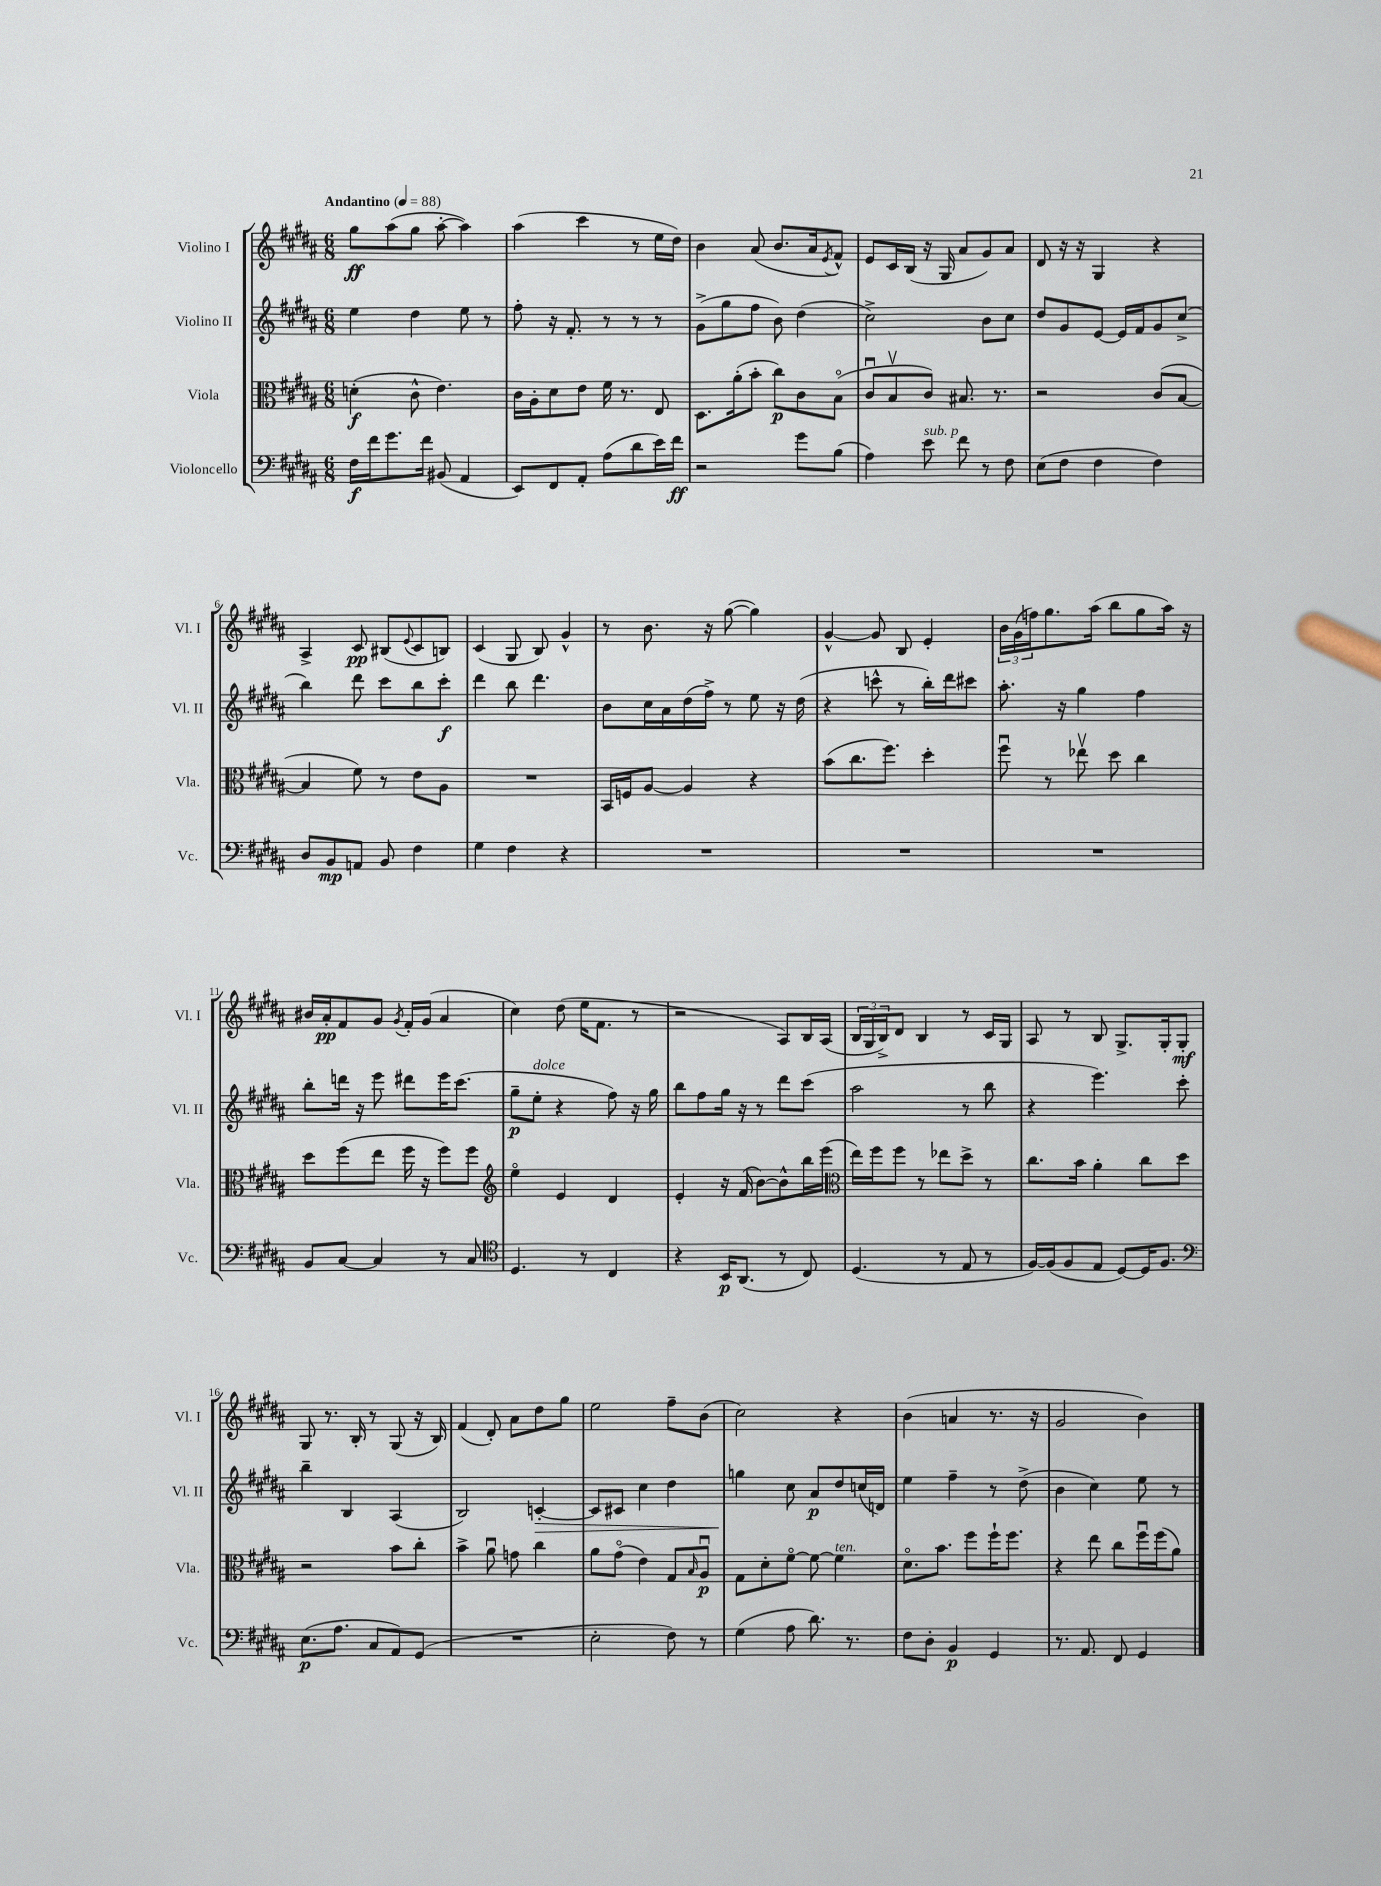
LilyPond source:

<<
\new StaffGroup <<
\new Staff = "s0" \with { instrumentName = "Violino I" shortInstrumentName = "Vl. I" } {
    \clef treble \key b \major \numericTimeSignature \time 6/8 \tempo "Andantino" 4 = 88
    gis''8\ff ais''8( gis''8 ais''8~-. ais''4) |
    ais''4( cis'''4 r8 e''16 dis''16) |
    b'4 ais'8( b'8. ais'16 \acciaccatura { e'8 } fis'8-^) |
    e'8 cis'16 b16( r16 gis16 ais'8 gis'8) ais'8 |
    dis'8 r16 r16 gis4 r4 |
    ais4-> cis'8\pp bis8( \appoggiatura { e'8 } cis'8 b8) |
    cis'4( gis8 b8) gis'4-^ |
    r8 b'8. r16 gis''8~( gis''4) |
    gis'4~-^ gis'8 b8 e'4-. |
    \tuplet 3/2 { b'16 gis'16( f''16) } gis''8. ais''16( b''8 gis''8 ais''16) r16 |
    bis'16 ais'16-.\pp fis'8 gis'8 \acciaccatura { gis'8 } fis'16-. gis'16( ais'4 |
    cis''4) dis''8( e''16 fis'8. r8 |
    r2 ais8) b16 ais16( |
    \tuplet 3/2 { b16 gis16 b16->) } dis'8 b4 r8 cis'16 gis16 |
    ais8 r8 b8 gis8.-> gis16-. gis8-.\mf |
    gis8 r8. b16-. r8 gis8( r16 b16) |
    fis'4( dis'8-.) ais'8 dis''8 gis''8 |
    e''2 fis''8-- b'8( |
    cis''2) r4 |
    b'4( a'4 r8. r16 |
    gis'2 b'4) \bar "|." |
}
\new Staff = "s1" \with { instrumentName = "Violino II" shortInstrumentName = "Vl. II" } {
    \clef treble \key b \major \numericTimeSignature \time 6/8
    e''4 dis''4 e''8 r8 |
    fis''8-. r16 fis'8.-. r8 r8 r8 |
    gis'8->( gis''8 fis''8 b'8) dis''4( |
    cis''2->) b'8 cis''8 |
    dis''8 gis'8 e'8~ e'16 fis'16 gis'8 cis''8->( |
    b''4) dis'''8 cis'''8 b''8 cis'''8-.\f |
    dis'''4 b''8 dis'''4. |
    b'8 cis''16 ais'16 dis''16( fis''16->) r8 e''8 r16 dis''16( |
    r4 c'''8-^ r8 b''16-.) dis'''16 cis'''8 |
    ais''8.-. r16 gis''4 fis''4 |
    b''8-. d'''16 r16 e'''8 dis'''8 e'''16 cis'''8.( |
    gis''8--\p e''8-.^\markup { \italic "dolce" } r4 fis''8) r16 gis''16 |
    b''8 fis''8 gis''16 r16 r8 dis'''8 cis'''8( |
    ais''2 r8 b''8 |
    r4 e'''4.) cis'''8-. |
    b''4-- b4 ais4( |
    b2) c'4~-.\> |
    c'8 cis'8 cis''4 dis''4 |
    g''4\! cis''8 ais'8\p dis''8 c''16( d'16) |
    e''4 fis''4-- r8 dis''8->( |
    b'4 cis''4) e''8 r8 \bar "|." |
}
\new Staff = "s2" \with { instrumentName = "Viola" shortInstrumentName = "Vla." } {
    \clef alto \key b \major \numericTimeSignature \time 6/8
    d'4-.\f( cis'8-^ e'4.) |
    cis'16 ais16-. dis'8 e'8 fis'16 r8. e8 |
    dis8. ais'16-.( b'8-. cis''8\p) cis'8 b8\flageolet( |
    cis'8\downbow b8\upbow cis'8) bis8. r8. |
    r2 cis'8( b8~ |
    b4 fis'8) r8 e'8 ais8 |
    R2. |
    b,16 f16 ais8~ ais4 r4 |
    b'8( cis''8. fis''8.) dis''4-. |
    fis''8\downbow r8 ees''8\upbow dis''8 cis''4 |
    dis''8 fis''8( e''8 fis''16 r16 fis''8) fis''8 |
    \clef treble e''4\flageolet e'4 dis'4 |
    e'4-. r16 fis'16( b'8~) b'8-^ b''16 e'''16( |
    \clef alto e''16) fis''16 fis''8 r8 ees''8 dis''8-> r8 |
    cis''8. b'16 ais'4-. cis''8 dis''8 |
    r2 b'8 cis''8-. |
    b'4-> ais'8\downbow g'8 cis''4 |
    ais'8 gis'8\flageolet( e'4) gis8 \grace { b16 } ais8\downbow\p |
    gis8 dis'8-. fis'8~\flageolet fis'8~ fis'4^\markup { \italic "ten." } |
    dis'8.\flageolet b'8. fis''8 fis''16-! fis''8. |
    r4 e''8 cis''8 fis''16\downbow fis''16( ais'8) \bar "|." |
}
\new Staff = "s3" \with { instrumentName = "Violoncello" shortInstrumentName = "Vc." } {
    \clef bass \key b \major \numericTimeSignature \time 6/8
    fis16\f fis'16 gis'8. fis'16 bis,8( ais,4 |
    e,8) fis,8 ais,8-. ais8( dis'8 e'16) fis'16\ff |
    r2 gis'8 b8( |
    ais4) e'8^\markup { \italic "sub. p" } fis'8 r8 fis8 |
    e8( fis8 fis4 fis4) |
    dis8 b,8\mp a,8 b,8 fis4 |
    gis4 fis4 r4 |
    R2. |
    R2. |
    R2. |
    b,8 cis8~ cis4 r8 cis8 |
    \clef tenor dis4. r8 cis4 |
    r4 b,16\p ais,8.( r8 cis8) |
    dis4.( r8 e8 r8 |
    fis16~) fis16( fis8 e8 dis8~) dis16 fis8. |
    \clef bass e8.\p( ais8. cis8 ais,8) gis,8( |
    R2. |
    e2-. fis8) r8 |
    gis4( ais8 dis'8.) r8. |
    fis8 dis8-. b,4\p gis,4 |
    r8. ais,8. fis,8 gis,4 \bar "|." |
}
>>
>>
